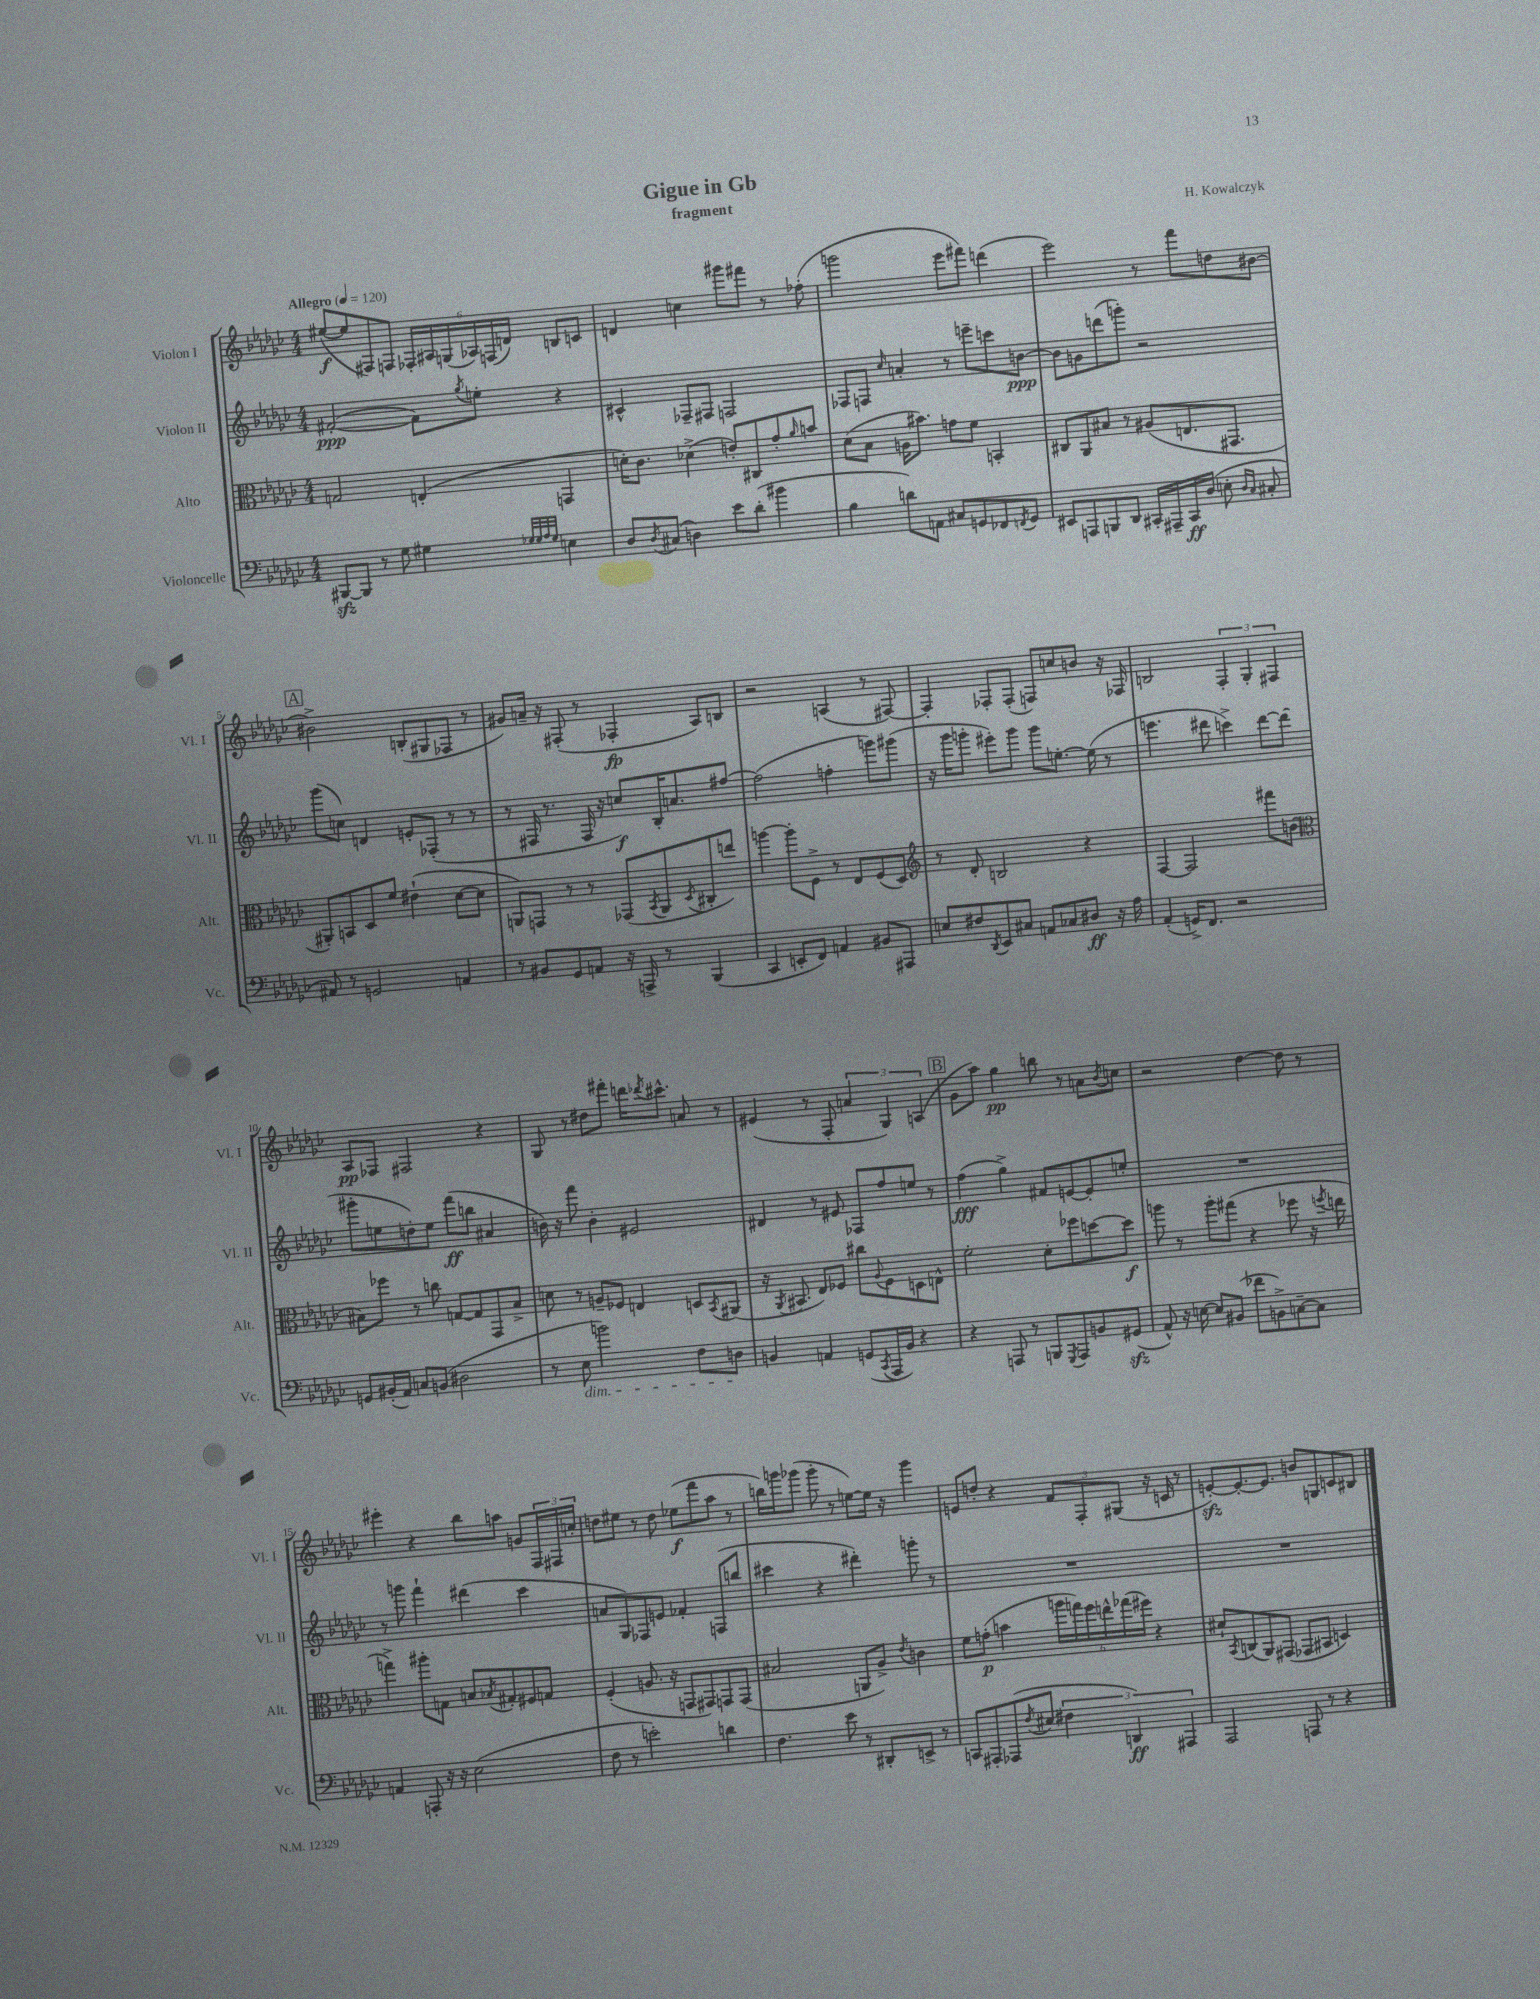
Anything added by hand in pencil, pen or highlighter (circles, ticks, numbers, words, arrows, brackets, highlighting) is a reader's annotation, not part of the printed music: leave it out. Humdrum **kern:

**kern	**dynam	**kern	**dynam	**kern	**dynam	**kern	**dynam
*part4	*part4	*part3	*part3	*part2	*part2	*part1	*part1
*staff4	*staff4	*staff3	*staff3	*staff2	*staff2	*staff1	*staff1
*I"Violoncelle	*	*I"Alto	*	*I"Violon II	*	*I"Violon I	*
*I'Vc.	*	*I'Alt.	*	*I'Vl. II	*	*I'Vl. I	*
*clefF4	*	*clefC3	*	*clefG2	*	*clefG2	*
*k[b-e-a-d-g-c-]	*	*k[b-e-a-d-g-c-]	*	*k[b-e-a-d-g-c-]	*	*k[b-e-a-d-g-c-]	*
*M4/4	*	*M4/4	*	*M4/4	*	*M4/4	*
*MM120	*	*MM120	*	*MM120	*	*MM120	*
=1	=1	=1	=1	=1	=1	=1	=1
!	!	!	!	!	!	!LO:TX:a:B:t=Allegro	!
[8BBB#Xzz/L	.	2Gn/	.	([2f#X'/	ppp	([8ee#X/L	f
8BBB#/J]	.	.	.	.	.	8ee#/]	.
8r	.	.	.	.	.	8F#X/)	.
8G-\	.	.	.	.	.	8Fn/J	.
4G#X\	.	(4En'/	.	8f#\L])	.	24F-X'/LL	.
.	.	.	.	.	.	24A#X/	.
.	.	.	.	.	.	(24Gn/	.
.	.	.	.	8qgg-/	.	.	.
.	.	.	.	8een'\J	.	24A-X/)	.
.	.	.	.	.	.	(24Fn/	.
.	.	.	.	.	.	24dn/JJ)	.
32qqG-X/LLL	.	.	.	.	.	.	.
32qqG-/	.	.	.	.	.	.	.
32qqA-/	.	.	.	.	.	.	.
32qqG-/JJJ	.	.	.	.	.	.	.
4En\	.	4GGn/	.	4r	.	8Bn/L	.
.	.	.	.	.	.	8cn/J	.
=2	=2	=2	=2	=2	=2	=2	=2
8D-/L	.	16dn'\KL)	.	4c#X^^/	.	4dn/	.
.	.	8.c-\J	.	.	.	.	.
8qD-/	.	.	.	.	.	.	.
(8C#X/J	.	.	.	.	.	.	.
4Dn\)	.	(4d-X^\	.	8F-X~/L	.	4ccn\	.
.	.	.	.	8F#X/J	.	.	.
8e-\L	.	8en'/L)	.	2Fn/	.	8ggg#X\L	.
(8d-'\J	.	8C#X/	.	.	.	8fff#X\J	.
4b#X\	.	8g-'/	.	.	.	8r	.
.	.	16qqa-/	.	.	.	.	.
.	.	8bn/J	.	.	.	(8ff-X'\	.
=3	=3	=3	=3	=3	=3	=3	=3
4B-\	.	(8d-\L	.	8F-X/L	.	2gggn\	.
.	.	8B-\J	.	8Fn/J	.	.	.
.	.	.	.	16qqcc-/	.	.	.
8dn\L)	.	16An\KL	.	4an'/	.	.	.
.	.	8.b#X\J)	.	.	.	.	.
8AAn\J	.	.	.	.	.	.	.
8C#X/L	.	8gn\L	.	8r	.	8eee-\L	.
8GGn/	.	8f\J	.	8eeen~\L	.	8fff#X\J)	.
8FF-X/	.	4BBn'/	.	8cccn\	.	(4dddn\	.
8qFFn/	.	.	.	.	.	.	.
8GG/J	.	.	.	[8bn\J	ppp	.	.
=4	=4	=4	=4	=4	=4	=4	=4
8EE#X/L	.	8C#X/L	.	8b\L]	.	2eee-\)	.
8AAAn/	.	8AA-/	.	8gn\	.	.	.
8BBBn/	.	8B#X/J	.	(8dddn\	.	.	.
8DD-/J	.	8r	.	8gggn'\J)	.	.	.
16CC#X'/LL	.	(8A#X/L	.	2r	.	8r	.
16AAA#X~/	.	.	.	.	.	.	.
16CC#/	ff	8.En/	.	.	.	8fff\L	.
(16D-/JJ	.	.	.	.	.	.	.
8En'\	.	.	.	.	.	8ddn\	.
.	.	8.GG#X/J	.	.	.	.	.
16qqD-/LL	.	.	.	.	.	.	.
16qqC-/JJ	.	.	.	.	.	.	.
8C#X'/	.	.	.	.	.	[8b#X\J	.
!!LO:LB:g=z
!!LO:REH:place=s1:t=A
=5	=5	=5	=5	=5	=5	=5	=5
8AA#X/)	.	8AA#X'/L)	.	(8ggg-\L	.	2b#X^\]	.
8r	.	8BBn/	.	8ccn\J)	.	.	.
2GGn/	.	8D-/	.	4dn/	.	.	.
.	.	8f/J	.	.	.	.	.
.	.	(4e#X`\	.	8en'/L	.	(8Bn'/L	.
.	.	.	.	(8F-X'/J	.	8G#X/	.
4AAn/	.	[8d-\L	.	8r	.	8F-X/J	.
.	.	8d-\J]	.	8r	.	8r	.
=6	=6	=6	=6	=6	=6	=6	=6
8r	.	8AAn/L)	.	8r	.	8g#X/L)	.
8BB#X/L	.	8GGn/J	.	16F#X/	.	16an~/Jk	.
.	.	.	.	8.r	.	16r	.
8GG-/	.	8r	.	.	.	(8F#X'/	.
8AAn/J	.	8r	.	16F#/	.	8r	.
.	.	.	.	16r	.	.	.
16r	.	(8GG-X/L	.	8ccn/L)	f	4F-X'/	fp
16AAAn^/	.	.	.	.	.	.	.
.	.	8qBB-/	.	.	.	.	.
8r	.	8AA/	.	16B-'/K	.	.	.
.	.	.	.	8.an/	.	.	.
.	.	8qD-/	.	.	.	.	.
(4BBB-/	.	8C#X'/	.	.	.	8A-/L)	.
.	.	8een/J)	.	[8ff#X/J	.	8Bn/J	.
=7	=7	=7	=7	=7	=7	=7	=7
4CC-/	.	[4aan\	.	(2ff#\]	.	2r	.
8EEn'/L	.	8aa'\L]	.	.	.	.	.
8FF/J)	.	8F^\J	.	.	.	.	.
4AAn/	.	8r	.	4ffn'\	.	(4An/	.
.	.	8E-/L	.	.	.	.	.
8BB#X/L	.	(8F/	.	8gggn\L)	.	8r	.
8AAA#X/J	.	8D-/J)	.	(8ggg#X\J	.	[8F#X/)	.
=8	=8	=8	=8	=8	=8	=8	=8
*	*	*clefG2	*	*	*	*	*
8En/L	.	8r	.	16r	.	4F#'/]	.
.	.	.	.	16ggg-\KL	.	.	.
8F#X/	.	8d-'/	.	8gggn'\J	.	.	.
8qDD-/	.	.	.	.	.	.	.
8EE-/	.	2Bn/	.	8eee#X'\L)	.	8F-X'/L	.
8C#X/J	.	.	.	8ggg\J	.	(8F-'/J	.
8AAn/L	.	.	.	8ggg\L	.	8Fn/L)	.
8C-X/	.	.	.	[8.een'\J	.	8ccn/	.
8D#X/J	ff	4r	.	.	.	8bn/J	.
.	.	.	.	(16ee\]	.	.	.
16r	.	.	.	8r	.	16r	.
16A-\	.	.	.	.	.	16F-X/	.
=9	=9	=9	=9	=9	=9	=9	=9
(4AA-'/	.	[4F/	.	4.eeen\	.	2Bn/	.
16GGn^/KL)	.	2F/]	.	.	.	.	.
8.FF/J	.	.	.	.	.	.	.
.	.	.	.	8ddd#X\	.	.	.
2r	.	.	.	4cccn^\)	.	6F'/	.
.	.	.	.	.	.	6G-'/	.
.	.	8fff#X\L	.	[8ddd#\L	.	.	.
.	.	.	.	.	.	6F#X/	.
.	.	(8bn\J	.	(8ddd#\J]	.	.	.
!!LO:LB:g=z
=10	=10	=10	=10	=10	=10	=10	=10
*	*	*clefC3	*	*	*	*	*
8GGn/L	.	8B#X\L)	.	8ggg#X'\L	.	8A-/L	pp
(16BB#X'/L	.	8ff-X\J	.	8een\	.	8F-X/J	.
16AA-/JJ)	.	.	.	.	.	.	.
8Cn/L	.	8r	.	8ddn'\)	.	2F#X/	.
(8BBn/J	.	8ccn\	.	8ee\J	.	.	.
2D#X\	.	[8Gn/L	.	(8fff\L	ff	.	.
.	.	8G/]	.	8bbn\J	.	.	.
.	.	8GG-/	.	4a#X/	.	4r	.
.	.	8B#^/J	.	.	.	.	.
=11	=11	=11	=11	=11	=11	=11	=11
8r	.	8dn\	.	16bn\)	.	8G-/	.
.	.	.	.	16r	.	.	.
!LO:TX:b:i:t=dim.	!	!	!	!	!	!	!
8E-\	.	8r	.	8fff\	.	8r	.
2bn\)	.	8An~/L	.	4b'\	.	8dd#X\L	.
.	.	8F-X/J	.	.	.	8fff#X'\J	.
.	.	4En/	.	2e#X/	.	16dddn\KL	.
.	.	.	.	.	.	8qddd-X/	.
.	.	.	.	.	.	8.ccc#X^^\J	.
8F\L	.	8Dn/L	.	.	.	8an/	.
.	.	8qBB-/	.	.	.	.	.
8Dn\J	.	(8AA#X/J	.	.	.	8r	.
=12	=12	=12	=12	=12	=12	=12	=12
4BBn/	.	16r	.	4d#X/	.	(4e#X/	.
.	.	8qAA-/	.	.	.	.	.
.	.	8.BB#X/	.	.	.	.	.
4AAn/	.	8E-/L)	.	8r	.	8r	.
.	.	8F-X/J	.	8e#X/	.	8F'/	.
(8GGn/L	.	8cc#X\L	.	8F-X/L	.	6an/	.
8qCC-/	.	8qqA-/	.	.	.	.	.
16AAA-/L	.	8F-\	.	8ff/	.	.	.
.	.	.	.	.	.	6G-/)	.
16BB/JJ)	.	.	.	.	.	.	.
4r	.	8Dn\	.	8een/J	.	.	.
.	.	.	.	.	.	(6An/	.
.	.	8En^^\J	.	8r	.	.	.
!!LO:REH:place=s1:t=B
=13	=13	=13	=13	=13	=13	=13	=13
4r	.	2f'\	.	(4ff\	fff	8g-\L	.
.	.	.	.	.	.	8aa-\J)	.
8AAAn/	.	.	.	4gg-^\)	.	4gg-\	pp
8r	.	.	.	.	.	.	.
8BBBn/L	.	8d-'\L	.	8f#X/L	.	8bbn\	.
8qGGG-/	.	.	.	.	.	.	.
8AAA/	.	8ff-X\	.	[8en/	.	8r	.
8BBn/	.	[8ddn\	.	8e'/]	.	8an\L	.
.	.	.	.	.	.	8qb-/	.
(8GG#Xzz/J	.	8dd\J]	f	8een'/J	.	8ccn\J	.
=14	=14	=14	=14	=14	=14	=14	=14
8AA-^^/)	.	8aan\	.	1r	.	2r	.
16r	.	8r	.	.	.	.	.
[16En\	.	.	.	.	.	.	.
8E/L]	.	8aa'\L	.	.	.	.	.
(8BB#X/J	.	(8gg#X\J	.	.	.	.	.
8f-X\L	.	4r	.	.	.	[4dd-\	.
8BBn^\)	.	.	.	.	.	.	.
[8Cn~\	.	8ff-X\	.	.	.	8dd-\]	.
8C\J]	.	16r	.	.	.	8r	.
.	.	8qffn/	.	.	.	.	.
.	.	16een\	.	.	.	.	.
!!LO:LB:g=z
=15	=15	=15	=15	=15	=15	=15	=15
4AAn/	.	4ggn^\)	.	8r	.	4eee#X'\	.
.	.	.	.	8gggn\	.	.	.
8AAAn'/	.	8aa#X'\L	.	4fff`\	.	4r	.
16r	.	8Gn\J	.	.	.	.	.
16r	.	.	.	.	.	.	.
(2E-\	.	8Bn/L	.	(4ddd#X\	.	8bb-\L	.
.	.	8qB-X/	.	.	.	.	.
.	.	8G#X'/	.	.	.	8aan\J	.
.	.	8F#X/	.	4ccc-\	.	8gn/L	.
.	.	8Gn/J	.	.	.	24F/L	.
.	.	.	.	.	.	24F#X/	.
.	.	.	.	.	.	24ccn'/JJ	.
=16	=16	=16	=16	=16	=16	=16	=16
8F\	.	(4F'/	.	8an/L	.	8ddn\L	.
8r	.	.	.	8G-/)	.	8ee#X\J	.
2en'\)	.	8.An/	.	8F-X/	.	8r	.
.	.	.	.	8en/J	.	8dd\	.
.	.	16r	.	.	.	.	.
.	.	8GGn/L	.	4f-X'/	.	(8ee-X\L	f
.	.	8GG#X/)	.	.	.	8fff\	.
4dn\	.	8GGn/	.	(8Fn/L	.	8aa-\J	.
.	.	(8GG/J	.	8bbn/J	.	8r	.
=17	=17	=17	=17	=17	=17	=17	=17
4.F\	.	2B#X/	.	4ccc#X\	.	16bbn\LL)	.
.	.	.	.	.	.	16gggn\J	.
.	.	.	.	.	.	(8ggg-X\J	.
.	.	.	.	4r	.	8ggg-'\	.
8e-\	.	.	.	.	.	8r	.
8r	.	8AAn/L	.	4ddd#X'\)	.	[8een\L)	.
8DD#X'/L	.	8A-^/J)	.	.	.	16ee\Jk]	.
.	.	.	.	.	.	16r	.
.	.	8qe-/	.	.	.	.	.
8EEn^/J	.	4cn\	.	8gggn'\	.	4ggg-\	.
8r	.	.	.	8r	.	.	.
=18	=18	=18	=18	=18	=18	=18	=18
8CCn/L	.	8f\L	.	1r	.	8en/L	.
8AAA#X'/	.	(8gn'\J	p	.	.	8ddn'/J	.
(8AAA-X/	.	4bn\	.	.	.	4r	.
8qF/	.	.	.	.	.	.	.
8E#X/J	.	.	.	.	.	.	.
6F#X\	.	24aan\LL	.	.	.	12f/L	.
.	.	24ggn\)	.	.	.	.	.
.	.	24ff\	.	.	.	12F'/	.
.	.	24een^^\	.	.	.	.	.
6DDn/)	ff	(24gg-X\	.	.	.	(12G#X/J	.
.	.	24ff#X\JJ)	.	.	.	.	.
.	.	4r	.	.	.	16r	.
.	.	.	.	.	.	16cn/	.
6AAA#X/	.	.	.	.	.	.	.
.	.	.	.	.	.	8r	.
=19	=19	=19	=19	=19	=19	=19	=19
2AAA-/	.	8d#X`/L	.	1r	.	[8enzz'/L)	.
.	.	8qBB-/	.	.	.	.	.
.	.	(8Cn/	.	.	.	8.e'/_	.
.	.	8AA-/)	.	.	.	.	.
.	.	.	.	.	.	8.e/J]	.
.	.	(8GG#X/J	.	.	.	.	.
8AAAn/	.	8GG-X/L	.	.	.	8bn/L	.
8r	.	8BB#X/J	.	.	.	8Gn/	.
4r	.	4Dn/)	.	.	.	8cn/	.
.	.	.	.	.	.	8B#X/J	.
==	==	==	==	==	==	==	==
*-	*-	*-	*-	*-	*-	*-	*-
